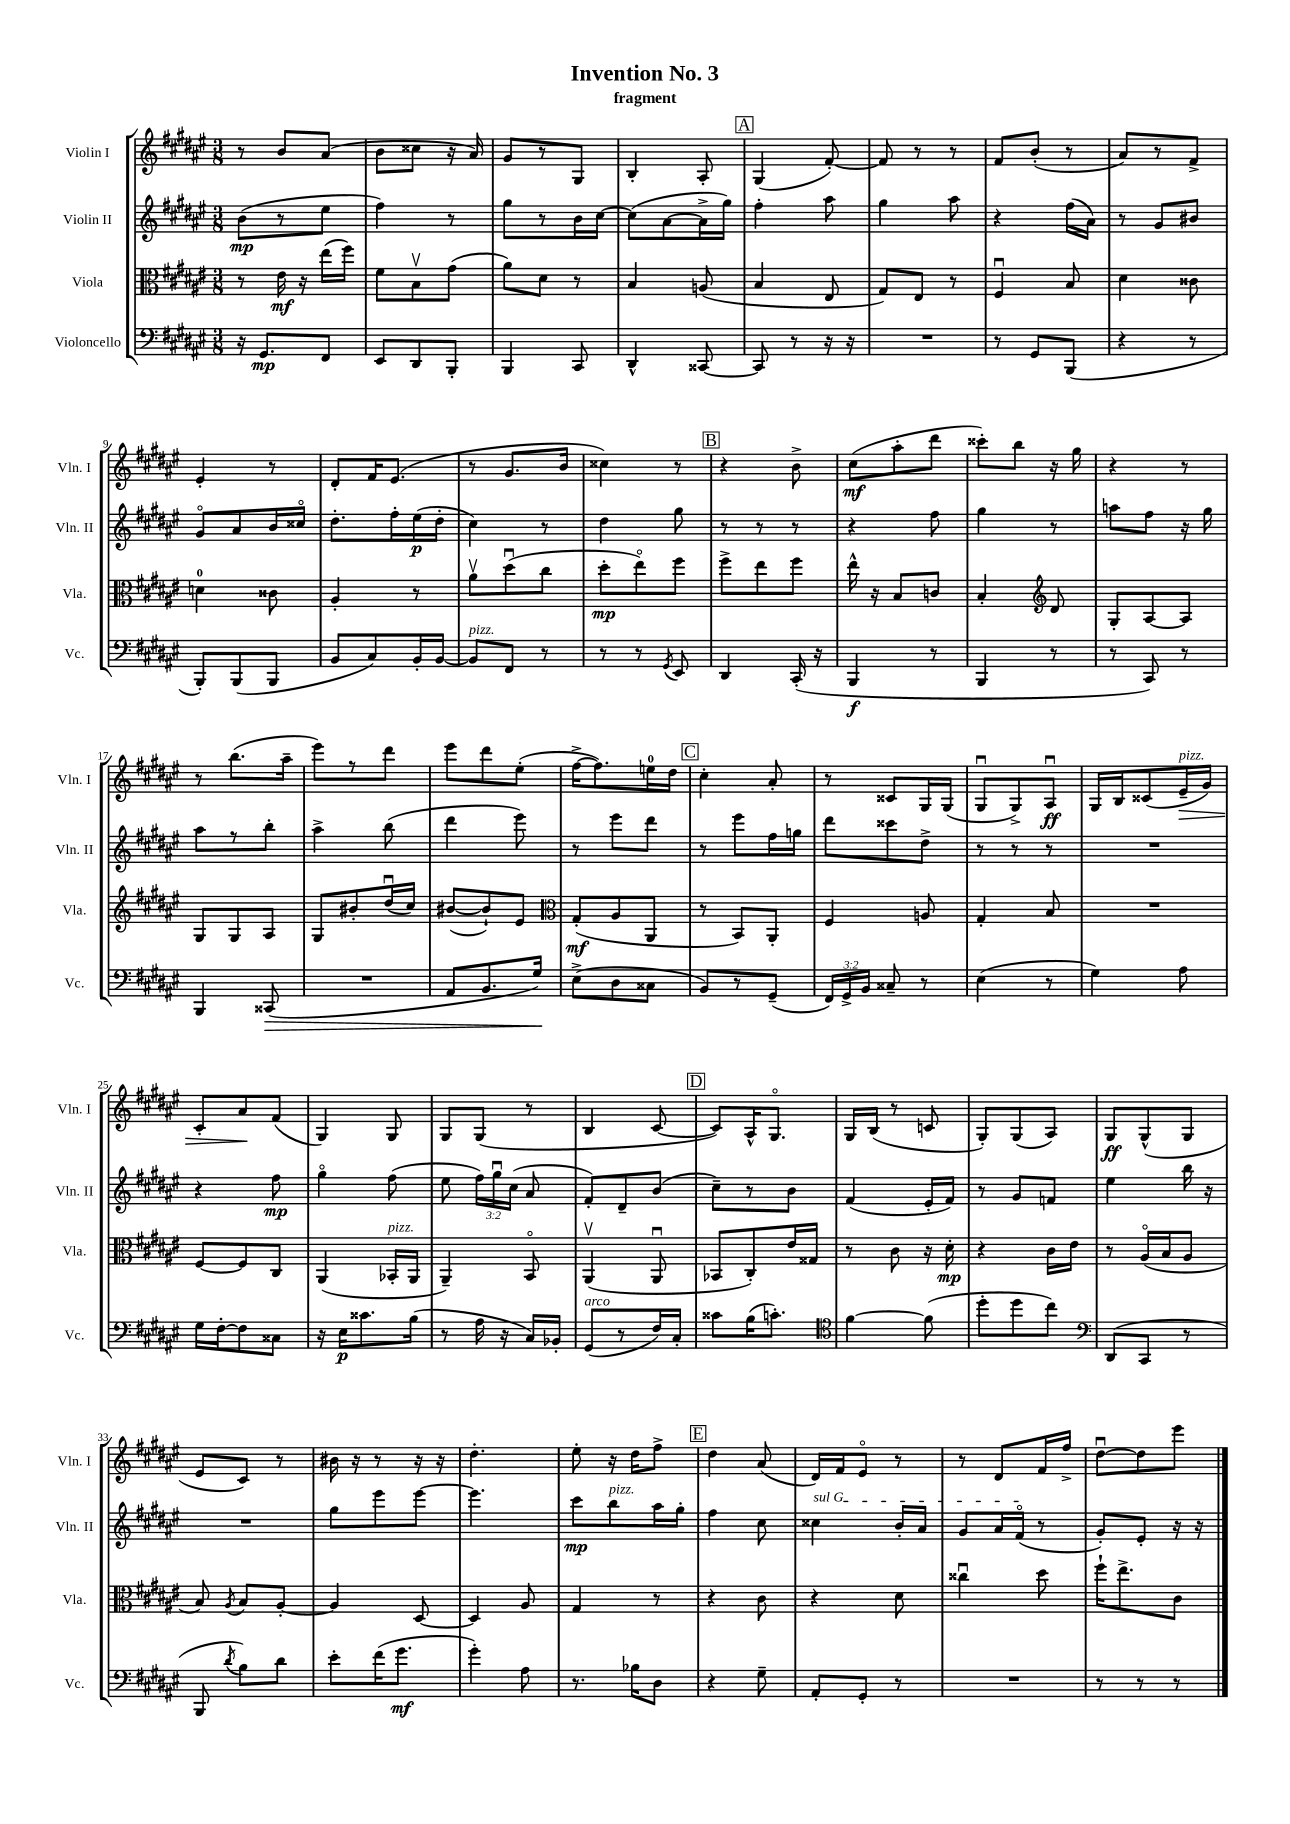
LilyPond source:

\header { title = "Invention No. 3" subtitle = "fragment" }
<<
\new StaffGroup <<
\new Staff = "s0" \with { instrumentName = "Violin I" shortInstrumentName = "Vln. I" } {
    \clef treble \key fis \major \numericTimeSignature \time 3/8
    \autoBeamOff r8 b'8[ ais'8]( |
    b'8[ cisis''8] r16 ais'16) |
    gis'8[ r8 gis8] |
    b4-. ais8-. |
    \mark \markup { \box "A" } gis4( fis'8~-.) |
    fis'8 r8 r8 |
    fis'8[ b'8]-.( r8 |
    ais'8[) r8 fis'8]-> |
    eis'4-. r8 |
    dis'8[-. fis'16 eis'8.]( |
    r8 gis'8.[ b'16] |
    cisis''4) r8 |
    \mark \markup { \box "B" } r4 b'8-> |
    cis''8[\mf( ais''8-. dis'''8] |
    cisis'''8[-.) b''8] r16 gis''16 |
    r4 r8 |
    r8 b''8.[( ais''16]-- |
    eis'''8[) r8 dis'''8] |
    eis'''8[ dis'''8 eis''8]-.( |
    fis''16[~-> fis''8.) e''16-0 dis''16] |
    \mark \markup { \box "C" } cis''4-. ais'8-. |
    r8 cisis'8[ gis16 gis16]( |
    gis8[\downbow gis8->) ais8]\downbow\ff |
    gis16[ b16 cisis'8( eis'16--\>^\markup { \italic "pizz." } gis'16]) |
    cis'8[-. ais'8\! fis'8]( |
    gis4) gis8 |
    gis8[ gis8]( r8 |
    b4 cis'8~ |
    \mark \markup { \box "D" } cis'8[) ais16-^ gis8.]\flageolet |
    gis16[ b16]( r8 c'8 |
    gis8[-.) gis8( ais8]) |
    gis8[\ff gis8-^( gis8] |
    eis'8[ cis'8]) r8 |
    bis'16 r16 r8 r16 r16 |
    dis''4.-. |
    eis''8-. r16 dis''16[ fis''8]-> |
    \mark \markup { \box "E" } dis''4 ais'8( |
    dis'16[) fis'16 eis'8]\flageolet r8 |
    r8 dis'8[ fis'16 fis''16]-> |
    dis''8[~\downbow dis''8 eis'''8] \bar "|." |
}
\new Staff = "s1" \with { instrumentName = "Violin II" shortInstrumentName = "Vln. II" } {
    \clef treble \key fis \major \numericTimeSignature \time 3/8 \override Staff.TupletNumber.text = #tuplet-number::calc-fraction-text
    \autoBeamOff b'8[\mp( r8 eis''8] |
    fis''4) r8 |
    gis''8[ r8 b'16 cis''16]~ |
    cis''8[( ais'8~ ais'16-> gis''16]) |
    \mark \markup { \box "A" } fis''4-. ais''8 |
    gis''4 ais''8 |
    r4 fis''16[( ais'16]) |
    r8 gis'8[ bis'8] |
    gis'8[\flageolet ais'8 b'16 cisis''16]\flageolet |
    dis''8.[-. fis''16-. eis''16\p( dis''16]-. |
    cis''4) r8 |
    dis''4 gis''8 |
    \mark \markup { \box "B" } r8 r8 r8 |
    r4 fis''8 |
    gis''4 r8 |
    a''8[ fis''8] r16 gis''16 |
    ais''8[ r8 b''8]-. |
    ais''4-> b''8( |
    dis'''4 eis'''8) |
    r8 eis'''8[ dis'''8] |
    \mark \markup { \box "C" } r8 eis'''8[ fis''16 g''16] |
    dis'''8[ cisis'''8 dis''8]-> |
    r8 r8 r8 |
    R4. |
    r4 fis''8\mp |
    gis''4\flageolet fis''8( |
    eis''8 \tuplet 3/2 { fis''16[) gis''16\downbow cis''16]( } ais'8 |
    fis'8[-.) dis'8-- b'8]( |
    \mark \markup { \box "D" } cis''8[--) r8 b'8] |
    fis'4( eis'16[-. fis'16]) |
    r8 gis'8[ f'8] |
    eis''4 b''16 r16 |
    R4. |
    gis''8[ eis'''8 eis'''8]~ |
    eis'''4. |
    cis'''8[\mp b''8^\markup { \italic "pizz." } ais''16 gis''16]-. |
    \mark \markup { \box "E" } fis''4 cis''8 |
    \once \override TextSpanner.bound-details.left.text = \markup { \italic "sul G" } cisis''4\startTextSpan b'16[-. ais'16] |
    gis'8[ ais'16 fis'16]\flageolet\stopTextSpan( r8 |
    gis'8[-.) eis'8]-. r16 r16 \bar "|." |
}
\new Staff = "s2" \with { instrumentName = "Viola" shortInstrumentName = "Vla." } {
    \clef alto \key fis \major \numericTimeSignature \time 3/8
    \autoBeamOff r8 eis'16\mf r16 eis''16[( fis''16]) |
    fis'8[ b8\upbow gis'8]( |
    ais'8[) dis'8] r8 |
    b4 a8( |
    \mark \markup { \box "A" } b4 eis8 |
    gis8[) eis8] r8 |
    fis4\downbow b8 |
    dis'4 cisis'8 |
    d'4-0 cisis'8 |
    ais4-. r8 |
    ais'8[\upbow dis''8\downbow( cis''8] |
    dis''8[-.\mp eis''8\flageolet) fis''8] |
    \mark \markup { \box "B" } fis''8[-> eis''8 fis''8] |
    eis''16-^ r16 b8[ c'8] |
    b4-. \clef treble dis'8 |
    gis8[-. ais8~ ais8] |
    gis8[ gis8 ais8] |
    gis8[ bis'8-. dis''16\downbow( cis''16]) |
    bis'8[~( bis'8-!) eis'8] |
    \clef alto gis8[-.\mf( ais8 ais,8] |
    \mark \markup { \box "C" } r8 b,8[) ais,8]-. |
    fis4 a8 |
    gis4-. b8 |
    R4. |
    fis8[~ fis8 cis8] |
    ais,4( bes,16[-.^\markup { \italic "pizz." } ais,16] |
    ais,4--) b,8\flageolet |
    ais,4\upbow( ais,8\downbow |
    \mark \markup { \box "D" } bes,8[ cis8-.) eis'16 gisis16] |
    r8 cis'8 r16 dis'16-.\mp |
    r4 cis'16[ eis'16] |
    r8 ais16[\flageolet( b16 ais8] |
    b8) \acciaccatura { ais8 } b8[ ais8]~-. |
    ais4 dis8~ |
    dis4 ais8 |
    gis4 r8 |
    \mark \markup { \box "E" } r4 cis'8 |
    r4 dis'8 |
    cisis''4\downbow dis''8 |
    fis''16[-! eis''8.-> cis'8] \bar "|." |
}
\new Staff = "s3" \with { instrumentName = "Violoncello" shortInstrumentName = "Vc." } {
    \clef bass \key fis \major \numericTimeSignature \time 3/8 \override Staff.TupletNumber.text = #tuplet-number::calc-fraction-text
    \autoBeamOff r16 gis,8.[\mp fis,8] |
    eis,8[ dis,8 b,,8]-. |
    b,,4 cis,8 |
    dis,4-^ cisis,8~ |
    \mark \markup { \box "A" } cisis,8 r8 r16 r16 |
    R4. |
    r8 gis,8[ b,,8]( |
    r4 r8 |
    b,,8[-.) b,,8( b,,8] |
    b,8[ cis8) b,16-. b,16]~ |
    b,8[^\markup { \italic "pizz." } fis,8] r8 |
    r8 r8 \acciaccatura { gis,8 } eis,8 |
    \mark \markup { \box "B" } dis,4 cis,16-.( r16 |
    b,,4\f r8 |
    b,,4 r8 |
    r8 cis,8) r8 |
    b,,4 cisis,8\>( |
    R4. |
    ais,8[ b,8. gis16]\!) |
    eis8[->( dis8 cisis8] |
    \mark \markup { \box "C" } b,8[) r8 gis,8]--( |
    \tuplet 3/2 { fis,16[) gis,16-> b,16] } cisis8-- r8 |
    eis4( r8 |
    gis4) ais8 |
    gis16[ fis16~-. fis8 cisis8] |
    r16 eis16[\p cisis'8. b16]( |
    r8 ais16 r16 cis16[) bes,16]-. |
    gis,8[^\markup { \italic "arco" }( r8 fis16) cis16]-. |
    \mark \markup { \box "D" } cisis'8[ b16( c'8.]-.) |
    \clef tenor fis'4~ fis'8( |
    dis''8[-. dis''8 cis''8]) |
    \clef bass dis,8[( cis,8] r8 |
    b,,8 \acciaccatura { dis'8 } b8[) dis'8] |
    eis'8[-. fis'16( gis'8.]\mf |
    gis'4-.) ais8 |
    r8. bes16[ dis8] |
    \mark \markup { \box "E" } r4 gis8-- |
    ais,8[-. gis,8]-. r8 |
    R4. |
    r8 r8 r8 \bar "|." |
}
>>
>>
